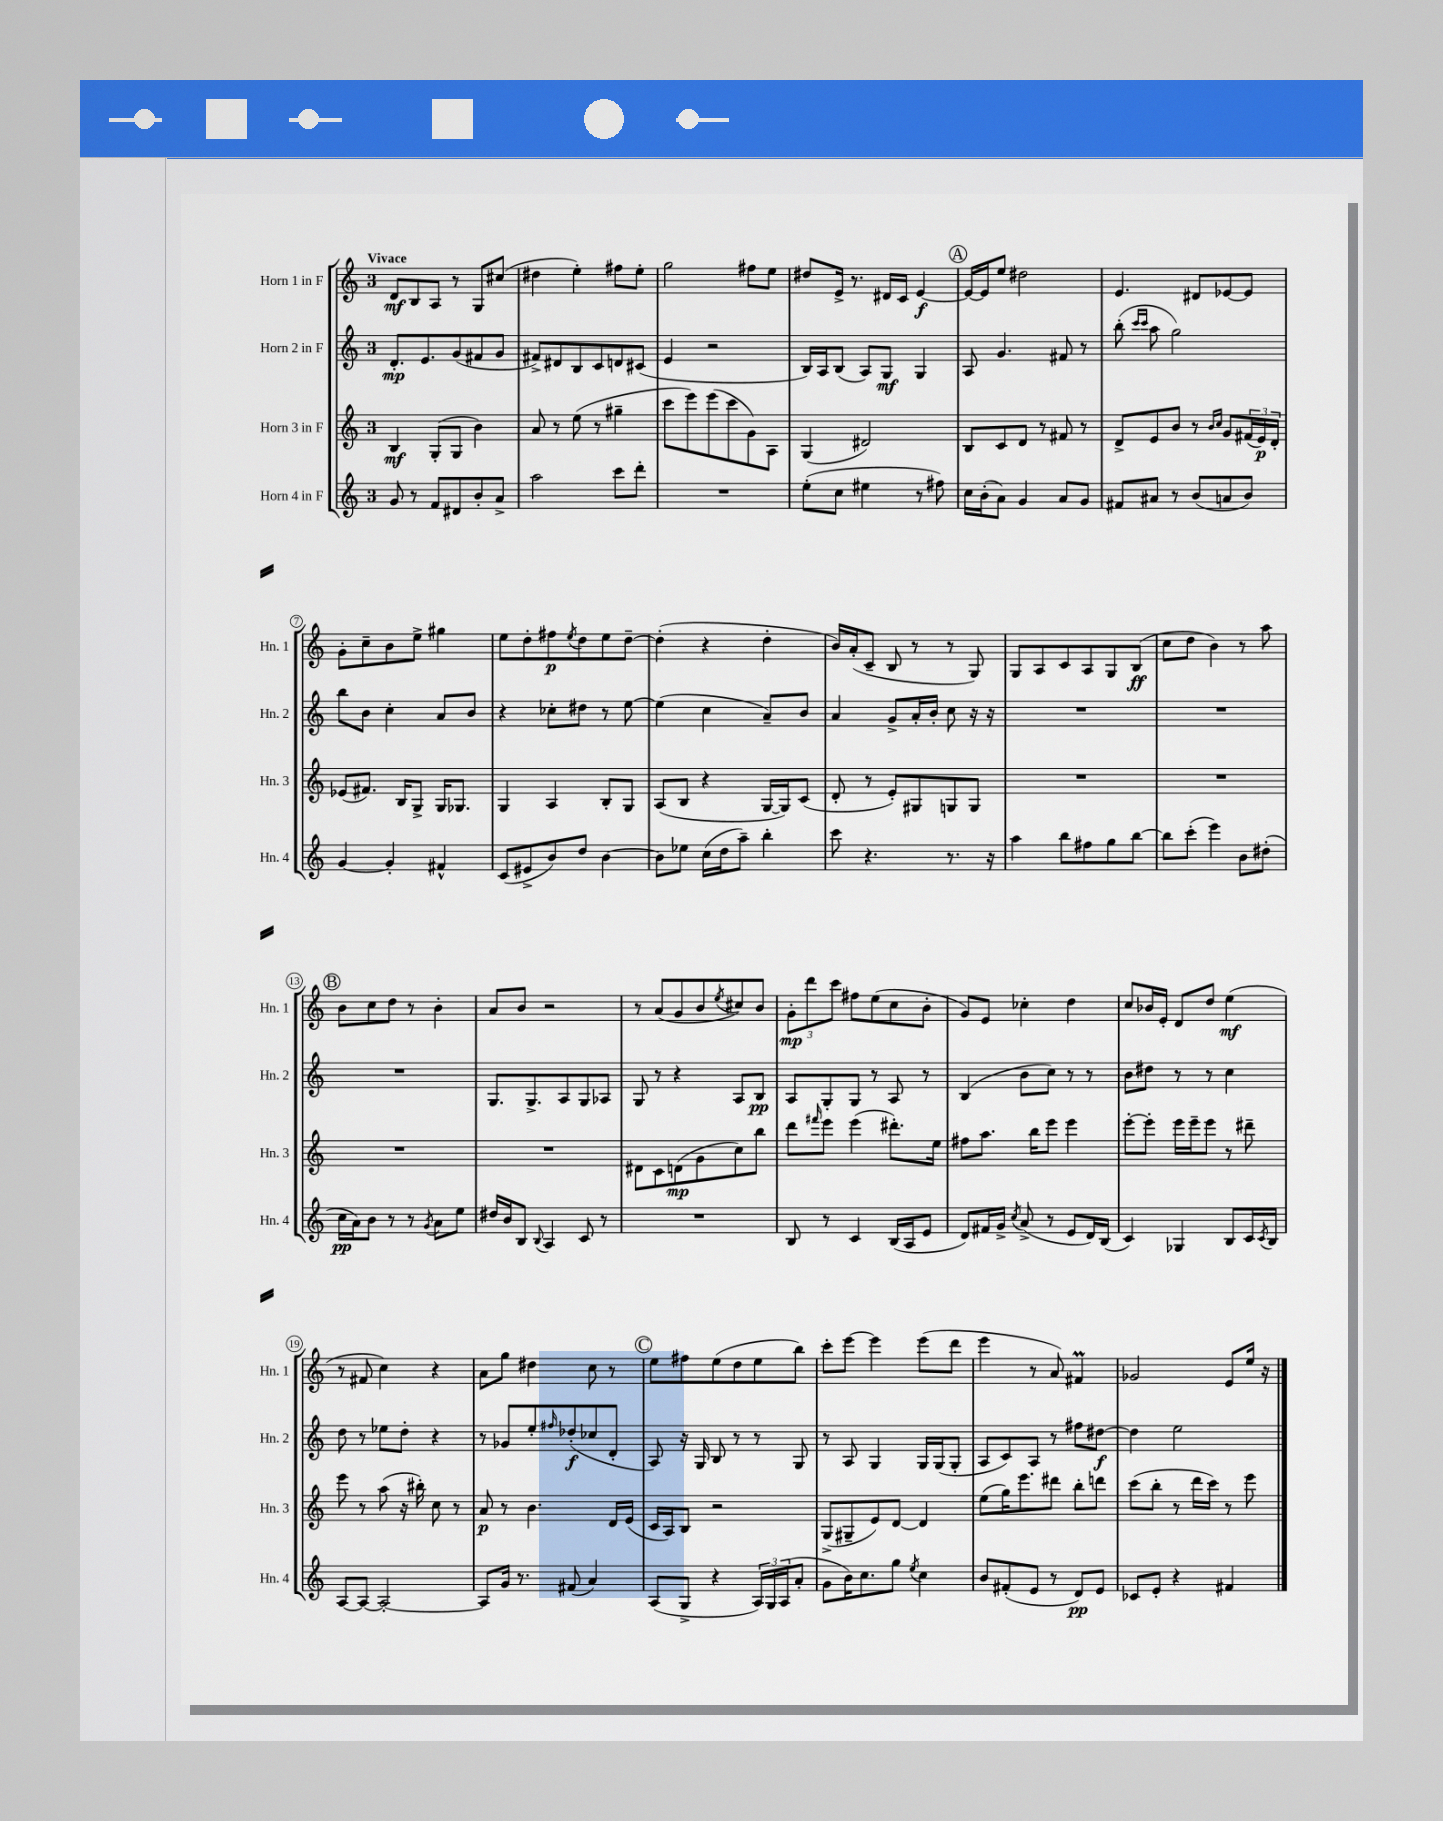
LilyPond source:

<<
\new StaffGroup <<
\new Staff = "s0" \with { instrumentName = "Horn 1 in F" shortInstrumentName = "Hn. 1" } {
    \clef treble \key c \major \once \override Staff.TimeSignature.style = #'single-digit \time 3/4 \tempo "Vivace"
    d'8\mf b8 a8 r8 g8 cis''8( |
    dis''4 e''4-.) fis''8 e''8-. |
    g''2 fis''8 e''8 |
    dis''8 e'16-> r8. dis'16 c'16 e'4~\f |
    \mark \markup { \circle "A" } e'16~ e'16 e''8 dis''2 |
    e'4. dis'8 ees'8~ ees'8 |
    g'8-. c''8-- b'8 e''8-> gis''4 |
    e''8 d''8-. fis''8\p \acciaccatura { e''8 } d''8 e''8 d''8~-- |
    d''4-.( r4 d''4-. |
    b'16) a'16-.( c'8-- b8 r8 r8 g8) |
    g8 a8 c'8 a8 g8 b8\ff( |
    c''8 d''8 b'4) r8 a''8 |
    \mark \markup { \circle "B" } b'8 c''8 d''8 r8 b'4-. |
    a'8 b'8 r2 |
    r8 a'8( g'8 b'8 \acciaccatura { e''8 } cis''8) b'8 |
    \tuplet 3/2 { g'8-.\mp d'''8 c'''8 } fis''8 e''8( c''8 b'8-. |
    g'8) e'8 ces''4-. d''4 |
    c''8 bes'16 e'16-. d'8 d''8 e''4\mf( |
    r8 fis'8 c''4) r4 |
    a'8 g''8 dis''4 c''8 r8 |
    \mark \markup { \circle "C" } e''8 fis''8 e''8( d''8 e''8 b''8) |
    c'''8-. e'''8~ e'''4 e'''8( d'''8 |
    e'''4 r8 a'8) fis'4\prall |
    ges'2 e'8 e''16 r16 \bar "|." |
}
\new Staff = "s1" \with { instrumentName = "Horn 2 in F" shortInstrumentName = "Hn. 2" } {
    \clef treble \key c \major \once \override Staff.TimeSignature.style = #'single-digit \time 3/4
    d'8.-.\mp e'8. g'8( fis'8 g'8 |
    fis'8->) dis'8 b8 c'8 d'8 cis'8( |
    e'4 r2 |
    b16) a16 b8( a8) g8\mf g4 |
    \mark \markup { \circle "A" } a8 g'4. fis'8 r8 |
    b''8-.( \grace { c'''16 c'''16 } a''8 g''2) |
    b''8 b'8 c''4-. a'8 b'8 |
    r4 ces''8-. dis''8 r8 e''8~ |
    e''4( c''4 a'8--) b'8 |
    a'4 g'8-> a'16-. b'16-. c''8 r16 r16 |
    R2. |
    R2. |
    \mark \markup { \circle "B" } R2. |
    g8. g8.-> a8 g8 aes8 |
    g8 r8 r4 a8 b8\pp |
    a8 g8-. g8 r8 a8 r8 |
    b4( b'8 c''8) r8 r8 |
    b'8 dis''8 r8 r8 c''4 |
    d''8 r8 ees''8 d''8-. r4 |
    r8 ges'8 e''8-. \grace { fis''16 } des''8-.\f( ces''8 d'8-. |
    \mark \markup { \circle "C" } a8) r16 g16 b8 r8 r8 g8 |
    r8 a8 g4 g16 g16( g8-. |
    a8 c'8) a8 r8 fis''8 dis''8~\f |
    dis''4 e''2 \bar "|." |
}
\new Staff = "s2" \with { instrumentName = "Horn 3 in F" shortInstrumentName = "Hn. 3" } {
    \clef treble \key c \major \once \override Staff.TimeSignature.style = #'single-digit \time 3/4
    b4\mf g8-.( g8 b'4) |
    a'8 r8 e''8( r8 gis''4-- |
    c'''8 e'''8) e'''8( c'''8 g'8) a8 |
    g4( dis'2) |
    \mark \markup { \circle "A" } b8 c'8 d'8 r8 fis'8 r8 |
    d'8-> e'8 b'8 r8 \grace { b'16 c''16 } g'8 \tuplet 3/2 { fis'16( e'16\p) d'16-. } |
    ees'8( fis'8.) b16 g8-> g16 ges8. |
    g4 a4 b8-. g8 |
    a8( b8 r4 g16~ g16) c'8( |
    d'8-. r8 e'8-.) gis8 g8 g8 |
    R2. |
    R2. |
    \mark \markup { \circle "B" } R2. |
    R2. |
    dis'8 c'8 d'8\mp( g'8 c''8) b''8 |
    d'''8 \grace { fis'''16 } e'''8 e'''4( dis'''8.-.) e''16 |
    fis''8 a''8. b''16 e'''8 e'''4 |
    e'''8~-. e'''8-. e'''16 e'''16-- e'''8 r8 dis'''8-- |
    e'''8 r8 a''8( r16 bis''16-.) c''8 r8 |
    a'8\p r8 b'4. d'16 e'16( |
    \mark \markup { \circle "C" } c'16 a16) b8 r2 |
    g8->( gis8-- e'8) d'8~ d'4 |
    e''8( g''16) e'''8. dis'''8 b''8-. d'''8 |
    c'''8( b''8-. r8 d'''16 c'''16) r8 e'''8 \bar "|." |
}
\new Staff = "s3" \with { instrumentName = "Horn 4 in F" shortInstrumentName = "Hn. 4" } {
    \clef treble \key c \major \once \override Staff.TimeSignature.style = #'single-digit \time 3/4
    g'8 r8 f'8 dis'8 b'8-. a'8-> |
    a''2 c'''8 d'''8-. |
    R2. |
    e''8-.( c''8 eis''4 r8 fis''8) |
    \mark \markup { \circle "A" } c''16 b'16-.( a'8) g'4 a'8 g'8 |
    fis'8 ais'8 r8 b'8( a'8 b'8) |
    g'4~ g'4-. fis'4-^ |
    c'8( eis'8-> b'8) d''8 b'4~ |
    b'8 ees''8 c''16( d''16 a''8--) b''4-. |
    c'''8 r4. r8. r16 |
    a''4 b''8 fis''8 g''8 b''8~ |
    b''8 c'''8-.( e'''4) b'8 dis''8-.( |
    \mark \markup { \circle "B" } c''16\pp a'16) b'8 r8 r8 \acciaccatura { g'8 } a'8 e''8 |
    dis''16 b'16 b8 \appoggiatura { b8 } a4 c'8 r8 |
    R2. |
    b8 r8 c'4 b16( a16 e'8 |
    d'8) fis'16 g'16-> \acciaccatura { c''8 } a'8->( r8 e'8 d'16) b16( |
    c'4) ges4 b8 c'16 \acciaccatura { c'8 } b16 |
    a8~ a8~ a2~-. |
    a8 g'16 r8. fis'8( a'4) |
    \mark \markup { \circle "C" } a8( g8-> r4 \tuplet 3/2 { a16) g16 a16( } a'8-. |
    g'8 b'16) c''8. g''8 \acciaccatura { e''8 } c''4 |
    b'8 fis'8-.( e'8 r8 d'8\pp) e'8 |
    ces'8 e'8-. r4 fis'4 \bar "|." |
}
>>
>>
\layout { \context { \Score \override BarNumber.stencil = #(make-stencil-circler 0.1 0.3 ly:text-interface::print) } }
